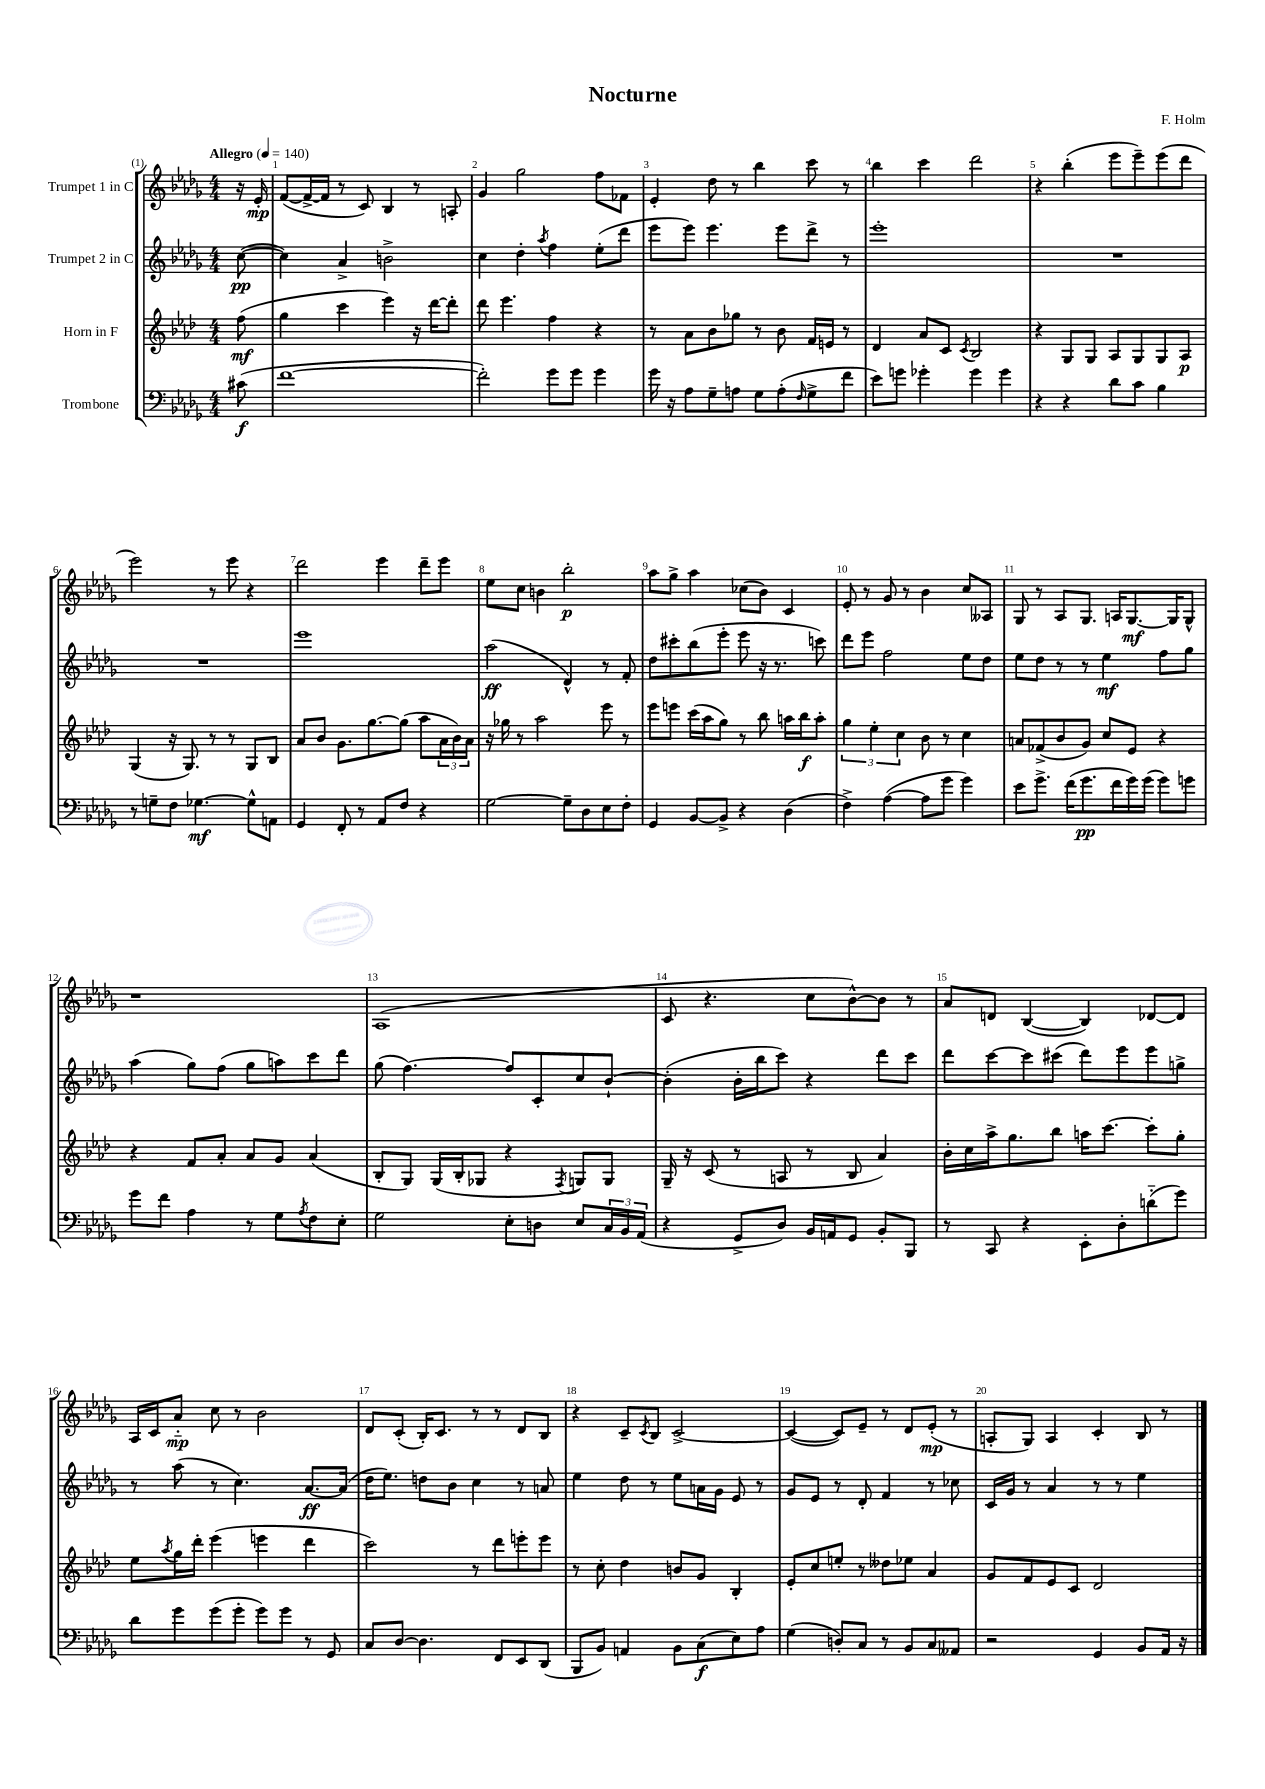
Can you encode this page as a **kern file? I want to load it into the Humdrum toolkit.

**kern	**kern	**kern	**kern
*staff4	*staff3	*staff2	*staff1
*clefF4	*clefG2	*clefG2	*clefG2
*k[b-e-a-d-g-]	*k[b-e-a-d-]	*k[b-e-a-d-g-]	*k[b-e-a-d-g-]
*M4/4	*M4/4	*M4/4	*M4/4
*MM140	*MM140	*MM140	*MM140
(8c#	(8ff	([8cc	16r
.	.	.	16e-'
=	=	=	=
[1f	4gg	4cc])	([8f
.	.	.	16f^_
.	.	.	16f]
.	4ccc	4a-^	8r
.	.	.	8c)
.	4eee-)	2b^	4B-
.	16r	.	8r
.	[16ddd-	.	.
.	8ddd-']	.	8A'
=	=	=	=
2f'])	8ddd-	4cc	4g-
.	4.eee-	.	.
.	.	4dd-'	2gg-
.	.	8qaa-	.
8g-	4ff	4ff	.
8g-	.	.	.
4g-	4r	(8ee-'	8ff
.	.	8ddd-	8f-
=	=	=	=
16g-	8r	8eee-	4e-'
16r	.	.	.
8A-	8a-	8eee-)	.
8G-~	8b-	4.eee-	8dd-
8A	8gg-	.	8r
8G-	8r	.	4bb-
(8A'	8b-	8eee-	.
16qqF	.	.	.
8G-^	16f	8ddd-^	8ccc
.	16e	.	.
8f	8r	8r	8r
=	=	=	=
8e-)	4d-	1eee-'	4bb-
8g	.	.	.
4g-'	8a-	.	4ccc
.	8c	.	.
.	8qc	.	.
4g-	2B-	.	2ddd-
4g-	.	.	.
=	=	=	=
4r	4r	1r	4r
4r	8G	.	(4bb-'
.	8G	.	.
8d-	8A-	.	8eee-
8c	8G	.	8eee-~)
4B-	8G	.	(8eee-
.	8A-	.	8ddd-
=	=	=	=
8r	(4G	1r	2eee-)
8G~	.	.	.
8F	16r	.	.
.	8.G)	.	.
[4.G-	.	.	.
.	8r	.	8r
.	8r	.	8eee-
8G-^^]	8G	.	4r
8AA	8B-	.	.
=	=	=	=
4GG-	8a-	1eee-	2ddd-
.	8b-	.	.
8FF'	8.g	.	.
8r	.	.	.
.	[8.gg	.	.
8AA-	.	.	4eee-
8F	(8gg]	.	.
4r	8aa-	.	8ddd-~
.	24a-	.	8eee-
.	24b-)	.	.
.	24a-	.	.
=	=	=	=
[2G-	16r	(2aa-	8ee-
.	16gg-	.	.
.	8r	.	8cc
.	2aa-	.	4b
8G-~]	.	4d-^^)	2bb-'
8D-	.	.	.
8E-	8eee-	8r	.
8F'	8r	8f'	.
=	=	=	=
4GG-	8eee-	8dd-	8aa-
.	8eee	8ccc#'	8gg-^
[8BB-	(16ccc	(8bb-	4aa-
.	16aa-	.	.
8BB-^]	8gg)	8eee-'	.
4r	8r	8eee-	(8cc-
.	8bb-	16r	8b-)
.	.	8.r	.
(4D-	16aa	.	4c
.	16bb-	.	.
.	8aa'	8ccc)	.
=	=	=	=
4F^)	6gg	8ddd-	8e-'
.	.	8eee-	8r
.	6ee-'	.	.
([4A-	.	2ff	8g-
.	6cc	.	.
.	.	.	8r
8A-]	8b-	.	4b-
8g-	8r	.	.
4g-)	4cc	8ee-	8cc
.	.	8dd-	8A--
=	=	=	=
8e-	8a	8ee-	8G-
8.g-^	(8f-^	8dd-	8r
.	8b-	8r	8A-
(16f	.	.	.
8.g-	8g)	8r	8.G-
.	8cc	4ee-	.
16f	.	.	16A
16g-)	8e-	.	[8.G-
(16g-	.	.	.
8g-)	4r	8ff	.
.	.	.	16G-]
8g	.	8gg-	8G-^^
=	=	=	=
8g-	4r	(4aa-	1r
8f	.	.	.
4A-	8f	8gg-)	.
.	8a-'	(8ff	.
8r	8a-	8gg-	.
8G-	8g	8aa)	.
8qA-	.	.	.
8F	(4a-	8ccc	.
8E-'	.	8ddd-	.
=	=	=	=
2G-	8B-'	(8gg-	(1A-
.	8G)	[4.ff)	.
.	(16G	.	.
.	16B-'	.	.
.	8G-	.	.
8E-'	4r	8ff]	.
8D	.	8c'	.
.	8qF	.	.
8E-	8G)	8cc	.
24C	8G	[8b-`	.
24BB-	.	.	.
(24AA-	.	.	.
=	=	=	=
4r	16G~	(4b-']	8c
.	16r	.	.
.	(8c	.	4.r
8GG-^	8r	16b-'	.
.	.	16bb-	.
8D-)	8A	8ccc)	.
16BB-	8r	4r	8cc
16AA	.	.	.
8GG-	8B-	.	[8b-^^)
8BB-'	4a-)	8ddd-	8b-]
8BBB-	.	8ccc	8r
=	=	=	=
8r	16b-'	8ddd-	8a-
.	16cc	.	.
8CC	16aa-^	[8ccc	8d
.	8.gg	.	.
4r	.	8ccc]	([4B-
.	8bb-	(8ccc#	.
8EE-'	16aa	8ddd-)	4B-])
.	[8.ccc	.	.
8D-'	.	8eee-	.
(8d'~	8ccc']	8eee-	[8d-
8g-)	8gg'	8gg^	8d-]
=	=	=	=
8d-	8ee-	8r	16A-
.	.	.	16c
.	8qaa-	.	.
8g-	16gg	(8aa-	8a-'~
.	16ddd-'	.	.
(8g-	(4eee-	8r	8cc
8g-'	.	4.cc)	8r
8g-)	4eee	.	2b-
8g-	.	.	.
8r	4ddd-	[8.a-	.
8GG-	.	.	.
.	.	(16a-]	.
=	=	=	=
8C	2ccc)	16dd-	8d-
.	.	8.ee-)	.
[8D-	.	.	(8c'
4.D-]	.	8dd	16B-')
.	.	.	8.c
.	.	8b-	.
.	8r	4cc	8r
8FF	8ddd-	.	8r
8EE-	8eee'	8r	8d-
(8DD-	8eee	8a	8B-
=	=	=	=
8BBB-	8r	4ee-	4r
8BB-)	8cc'	.	.
4AA	4dd-	8dd-	8c~
.	.	.	8qc
.	.	8r	8B-
8BB-	8b	8ee-	[2c^
(8C	8g	16a	.
.	.	16g-	.
8E-)	4B-'	8e-	.
8A-	.	8r	.
=	=	=	=
(4G-	8e-'	8g-	(4c_
.	8cc	8e-	.
8D')	8ee'	8r	8c])
8C	8r	8d-'	8e-~
8r	8dd--	4f	8r
8BB-	8ee-	.	8d-
8C	4a-	8r	(8e-'
8AA--	.	8cc-	8r
=	=	=	=
2r	8g	16c	8A'
.	.	16g-	.
.	8f	8r	8G-)
.	8e-	4a-	4A
.	8c	.	.
4GG-	2d-	8r	4c'
.	.	8r	.
8BB-	.	4ee-	8B-
16AA-	.	.	8r
16r	.	.	.
==	==	==	==
*-	*-	*-	*-
